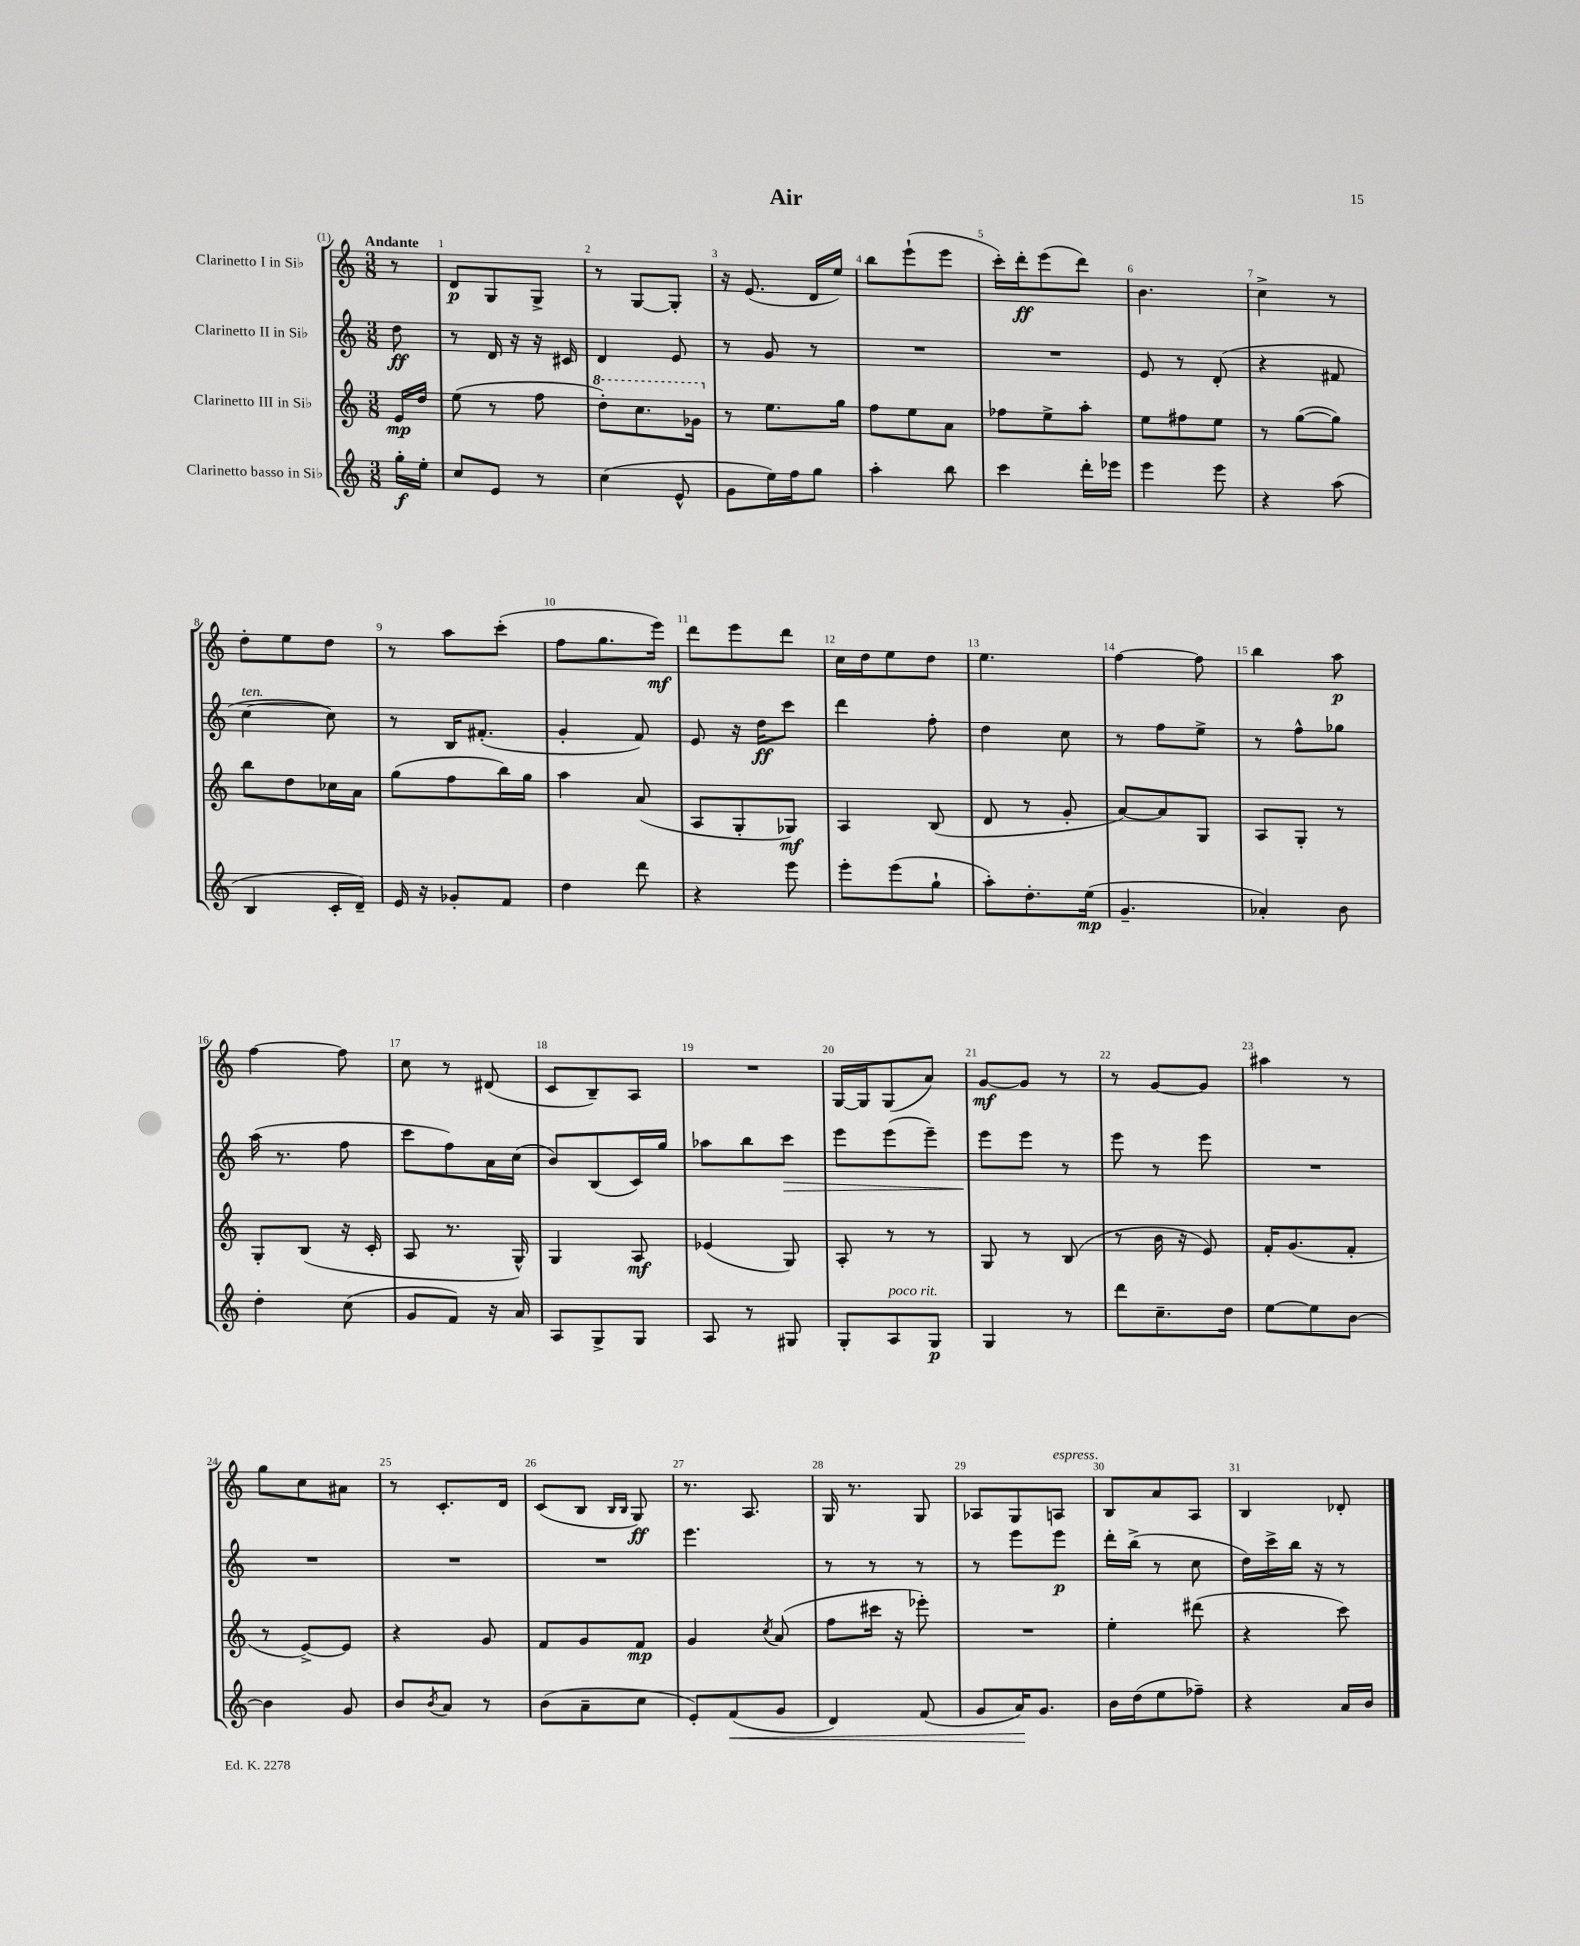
\header { title = "Air" }
<<
\new StaffGroup <<
\new Staff = "s0" \with { instrumentName = "Clarinetto I in Sib" } {
    \clef treble \key c \major \numericTimeSignature \time 3/8 \partial 8 \tempo "Andante"
    r8 |
    d'8\p g8 g8-> |
    r8 g8~ g8-. |
    r16 e'8.( d'16 e''16) |
    b''8 e'''8-!( e'''8 |
    c'''16-.) d'''16-.\ff e'''8( d'''8) |
    b'4. |
    c''4-> r8 |
    d''8-. e''8 d''8 |
    r8 a''8 c'''8-.( |
    f''8 g''8. e'''16\mf) |
    d'''8 e'''8 d'''8 |
    c''16 d''16 e''8 d''8 |
    e''4. |
    f''4~ f''8 |
    b''4 a''8\p |
    f''4~ f''8 |
    c''8 r8 dis'8( |
    c'8 b8--) a8 |
    R4. |
    g16~ g16 g8( a'8) |
    g'8~\mf g'8 r8 |
    r8 g'8~ g'8 |
    ais''4 r8 |
    g''8 c''8 ais'8 |
    r8 c'8.-. d'16 |
    c'8( b8 \grace { b16 b16 } g8\ff) |
    r8. a8. |
    g16 r8. g8 |
    aes8 g8 a8^\markup { \italic "espress." } |
    b8 a'8 a8 |
    b4 des'8-. \bar "|." |
}
\new Staff = "s1" \with { instrumentName = "Clarinetto II in Sib" } {
    \clef treble \key c \major \numericTimeSignature \time 3/8 \partial 8
    d''8\ff |
    r8 d'16 r16 r16 cis'16 |
    d'4 e'8 |
    r8 g'8 r8 |
    R4. |
    R4. |
    e'8 r8 d'8-.( |
    r4 fis'8 |
    c''4~^\markup { \italic "ten." } c''8) |
    r8 b16 fis'8.-.( |
    g'4-. f'8) |
    e'8 r16 d''16\ff c'''8 |
    d'''4 f''8-. |
    d''4 c''8 |
    r8 f''8 e''8-> |
    r8 f''8-^ ges''8 |
    a''16( r8. f''8 |
    c'''8 f''8) a'16 c''16( |
    b'8) b8( c'16) g''16 |
    aes''8 b''8 c'''8\> |
    e'''8 e'''8( e'''8--) |
    e'''8\! e'''8 r8 |
    e'''8 r8 e'''8 |
    R4. |
    R4. |
    R4. |
    R4. |
    e'''4. |
    r8 r8 r8 |
    r8 e'''8 e'''8\p |
    d'''16-. b''16->( r8 c''8 |
    d''16) c'''16-> b''16 r16 r8 \bar "|." |
}
\new Staff = "s2" \with { instrumentName = "Clarinetto III in Sib" } {
    \clef treble \key c \major \numericTimeSignature \time 3/8 \partial 8
    e'16\mp d''16 |
    e''8( r8 f''8 |
    \ottava #1 d'''8-.) c'''8. ges''16 \ottava #0 |
    r8 e''8. g''16 |
    f''8 e''8 a'8 |
    fes''8 e''8-> a''8-. |
    e''8 fis''8 e''8 |
    r8 g''8~( g''8) |
    b''8 d''8 ces''16 a'16 |
    g''8( f''8 b''16) g''16 |
    a''4 a'8( |
    a8 g8-. ges8\mf) |
    a4 b8( |
    d'8 r8 g'8-. |
    a'8~) a'8 g8 |
    a8 g8-. r8 |
    g8-. b8( r16 c'16-. |
    a8 r8. g16-^) |
    g4 a8\mf |
    ees'4( g8) |
    a8-. r8 r8 |
    g8 r8 b8( |
    r8 b'16 r16 e'8) |
    f'16-. g'8.( f'8-. |
    r8 e'8~->) e'8 |
    r4 g'8 |
    f'8 g'8 f'8\mp |
    g'4 \acciaccatura { c''8 } a'8( |
    f''8 cis'''16 r16 ees'''8-.) |
    R4. |
    e''4-. dis'''8( |
    r4 c'''8) \bar "|." |
}
\new Staff = "s3" \with { instrumentName = "Clarinetto basso in Sib" } {
    \clef treble \key c \major \numericTimeSignature \time 3/8 \partial 8
    g''16-.\f e''16-. |
    c''8 e'8 r8 |
    c''4( e'8-^ |
    g'8 e''16) f''16 g''8 |
    a''4-. b''8 |
    c'''4 d'''16-. ees'''16 |
    e'''4 e'''8 |
    r4 a''8( |
    b4 c'16-. d'16--) |
    e'16 r16 ges'8-. f'8 |
    d''4 d'''8 |
    r4 e'''8 |
    e'''8-. e'''8( g''8-! |
    a''8-.) d''8.-. e''16\mp( |
    g'4.-- |
    aes'4-.) b'8 |
    d''4-. c''8( |
    g'8 f'8) r16 a'16 |
    a8 g8-> g8 |
    a8 r8 gis8 |
    g8-. a8^\markup { \italic "poco rit." } g8\p |
    g4 r8 |
    d'''8 c''8.-- d''16 |
    e''8~ e''8 b'8~ |
    b'4 g'8 |
    b'8 \acciaccatura { b'8 } a'8 r8 |
    b'8( a'8-- c''8 |
    e'8-.) f'8\<( g'8 |
    d'4) f'8( |
    g'8 a'16\!) g'8. |
    b'16 d''16( e''8 fes''8--) |
    r4 a'16 b'16 \bar "|." |
}
>>
>>
\layout { \context { \Score \override BarNumber.break-visibility = ##(#f #t #t) barNumberVisibility = #all-bar-numbers-visible } }
